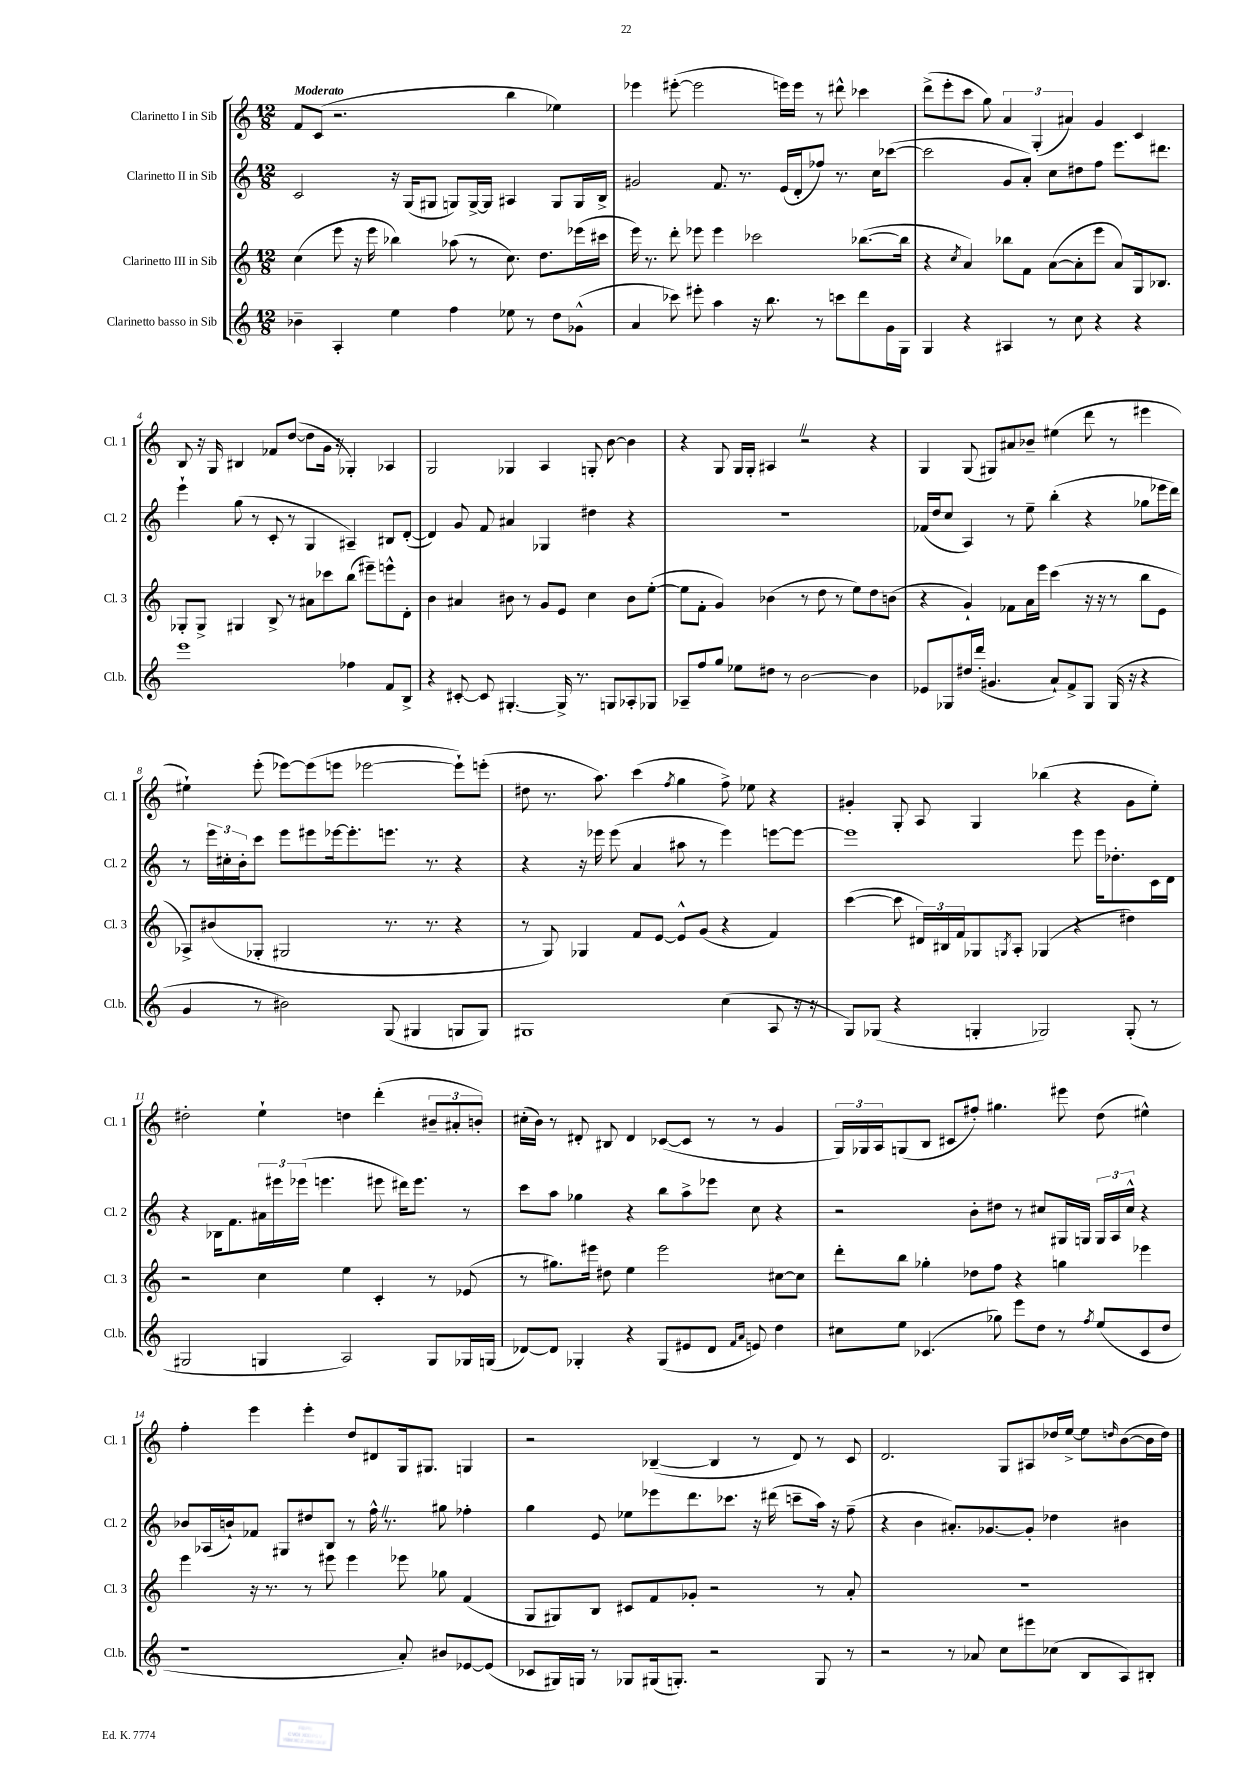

**kern	**kern	**kern	**kern
*staff4	*staff3	*staff2	*staff1
*clefG2	*clefG2	*clefG2	*clefG2
*k[]	*k[]	*k[]	*k[]
*M12/8	*M12/8	*M12/8	*M12/8
4b-~	(4cc	2c	8f
.	.	.	(8c
4A'	8eee	.	2.r
.	16r	.	.
.	16eee	.	.
4ee	4bb-)	16r	.
.	.	(16G	.
.	.	8G#	.
4ff	(8aa-	8G)	.
.	8r	[16G^	.
.	.	16G]	.
8ee-	8.cc)	4A#	4bb
8r	.	.	.
.	8.dd	.	.
8dd	.	8G	4ee-)
(8g-^^	(16eee-	16G	.
.	16ccc#	16B^	.
=	=	=	=
4a	16eee)	2g#	4eee-
.	8.r	.	.
8ccc-)	8ddd'	.	([8eee#'
8eee#'	8eee-	.	2eee#]
4aa	4eee-	8.f	.
.	.	8.r	.
16r	2ccc-	.	.
8.bb	.	.	.
.	.	(16e	16eee)
.	.	16d'	16eee
8r	.	8ff-)	8r
8ccc	.	8.r	8ddd#^^
8ddd	([8.bb-	.	4ccc-
.	.	16cc	.
16g	.	([8ccc-	.
16G	16bb-]	.	.
=	=	=	=
4G	4r	2ccc-]	(8ddd^
.	.	.	8eee'
.	8qcc	.	.
4r	4a)	.	8ccc
.	.	.	8gg)
4A#	8bb-	8g	6a
.	8f	8a')	.
.	.	.	(6G'
8r	([8a	8cc	.
.	.	.	6a#)
8cc	8a']	8dd#	.
4r	8eee	8ff	4g
.	8a)	8.eee	.
4r	16G	.	4c
.	8.B-	8.ddd#	.
=	=	=	=
1eee	8G-'	4eee`	8B
.	8G-^	.	16r
.	.	.	16G
.	4G#	(8gg	4B#
.	.	8r	.
.	8B^	8c'	8f-
.	8r	8r	([8dd
.	8a#	4G	8dd]
.	8ccc-	.	16g
.	.	.	16r
4ff-	(8bb	4A#~)	4G-')
.	8eee#~)	.	.
8f	8eee^^	8B#	4A-
8B^	8d'	([8d'	.
=	=	=	=
4r	4b	4d])	2G
[8c#'	4a#	8g	.
8c#]	.	8f	.
[4.G#'	8b#	4a#	4G-
.	8r	.	.
.	8g	4G-	4A
16G#^]	8e	.	.
8.r	.	.	.
.	4cc	4dd#	8G'
8G	.	.	[8b
8A-'	8b#	4r	4b]
8G-	([8ee'	.	.
=	=	=	=
8A-~	8ee]	1.r	4r
8ff	8f'	.	.
8gg	4g)	.	8G
8ee-	.	.	16G
.	.	.	16G'
8dd#	(4b-	.	4A#
8r	.	.	.
[2b	8r	.	2r
.	8dd	.	.
.	8r	.	.
.	8ee)	.	.
4b]	8dd	.	4r
.	(8b	.	.
=	=	=	=
8e-	4r	(16f-	4G
.	.	16dd	.
8G-	.	8cc	.
16dd#	4g`)	4A)	(8G
(16ddd'	.	.	.
4.g#	.	.	8G#)
.	8f-	8r	8a#
.	16a	8ee~	8b-~
.	16eee	.	.
8a`)	(4ccc	(4bb'	(4ee#
8f^	.	.	.
8G-	16r	4r	8ddd
.	16r	.	.
(16G-	8r	.	8r
16r	.	.	.
4r	8bb	8gg-	4eee#
.	8e	16eee-	.
.	.	16ddd)	.
=	=	=	=
4g	8A-^)	8r	4ee#`)
.	(8b#	24eee	.
.	.	24cc#'	.
.	.	24b'	.
8r	8G-'	8ccc	(8eee'
2b#)	2G#	8eee	[8eee-)
.	.	8eee#	(8eee-]
.	.	[16eee-	8eee
.	.	8.eee-']	.
.	.	.	[2eee-
(8G	8.r	8.eee	.
4G#	.	.	.
.	8.r	8.r	.
8G	4r	4r	8eee-`])
8G)	.	.	(8eee'
=	=	=	=
1G#	8r	4r	8dd#
.	8G)	.	8.r
.	4G-	16r	.
.	.	16eee-	8.aa)
.	.	(8eee-	.
.	8f	4a	(4ccc
.	[8e	.	.
.	.	.	8qff
.	8e^^]	8aa#	4gg
.	(8g	8r	.
(4cc	4r	4eee-)	8ff^)
.	.	.	8ee-
8A	4f)	[8eee	4r
16r	.	8eee_	.
16r	.	.	.
=	=	=	=
8G)	([4ccc	1eee]	4g#'
(8G-	.	.	.
4r	8ccc]	.	8G'
.	24d#)	.	8A
.	24B#	.	.
.	24f	.	.
4G'	8G-	.	4G
.	8qG	.	.
.	8A'	.	.
2G-)	(4G-	.	(4bb-
.	4r	8eee	4r
.	.	16eee	.
.	.	8.dd-'	.
(8G-'	4dd#)	.	8g#
8r	.	16c	8ee')
.	.	16d	.
=	=	=	=
2G#	2r	4r	2dd#'
.	.	16B-	.
.	.	8.f	.
4G	4cc	24a#	4ee`
.	.	24eee#	.
.	.	(24eee-	.
.	.	4.eee	.
2A)	4ee	.	4dd
.	4c'	8eee#	(4ddd'
.	.	16ddd#)	.
.	.	8.eee#	.
8G	8r	.	12b#~
.	.	.	12a#'
16G-	(8e-	8r	.
.	.	.	12b')
(16G	.	.	.
=	=	=	=
[8d-)	8r	8ccc	(16cc#'
.	.	.	16b)
8d-]	8.gg#)	8aa	8r
4G-'	.	4gg-	8d#'
.	16eee#	.	.
.	8dd#	.	8B#
4r	4ee	4r	4d#
(8G-	2eee#	8bb	([8c-
8e#	.	8aa^	8c-]
8d-	.	8eee-	8r
16qqf	.	.	.
16qqa	.	.	.
8e)	.	8cc	8r
4dd	[8cc#	4r	4g
.	8cc#]	.	.
=	=	=	=
8cc#	8ddd'	2r	24G)
.	.	.	24G-
.	.	.	24A
8ee	8bb	.	(8G
(4.c-	4gg-'	.	8B
.	.	.	8c#
.	8dd-	8b'	8ff#')
8gg-)	8ff	8dd#	4.gg#
8eee	4r	8r	.
8dd	.	8cc#	.
8r	4gg	16G#	8eee#
.	.	16G	.
8qff	.	.	.
(8ee	.	24G	(8dd
.	.	24A	.
.	.	24cc#^^	.
8c-	4eee-	4r	4ee#^^)
8dd	.	.	.
=	=	=	=
1r	4eee	8b-	4ff'
.	.	(16A-	.
.	.	16b`)	.
.	16r	8f-	4eee
.	8.r	.	.
.	.	8G#	.
.	8r	8dd#	4eee'
.	8eee#	8B	.
.	4eee#	8r	8dd
.	.	16ff^^	8d#
.	.	8.r	.
8a')	8eee-	.	16G
.	.	.	8.G#
8b#	8gg-	8gg#	.
[8e-	(4f	4ff-'	4G
(8e-]	.	.	.
=	=	=	=
8c-	8G	4gg	2r
16G#)	8G#)	.	.
16G	.	.	.
8r	8B	8e	.
8G-	8c#	8ee-	.
(16G#	8f	8eee-	([4B-~
8.G')	.	.	.
.	8g-'	8.ddd	.
2r	2r	.	4B-]
.	.	8.ccc-	.
.	.	16r	8r
.	.	(16ddd#	.
.	.	8ccc~	8d)
8G	8r	16aa)	8r
.	.	16r	.
8r	8a'	(8ff~	8c
=	=	=	=
2r	1.r	4r	2.d
.	.	4b	.
8r	.	8.a#')	.
8a-	.	.	.
.	.	[8.g-	.
8cc	.	.	8G
8eee#	.	8g-']	8A#
(8cc-	.	4dd-	16dd-
.	.	.	[16ee^
8B	.	.	8ee]
.	.	.	16qqdd
8A)	.	4b#	([8b
8B#'	.	.	16b]
.	.	.	16dd)
==	==	==	==
*-	*-	*-	*-
